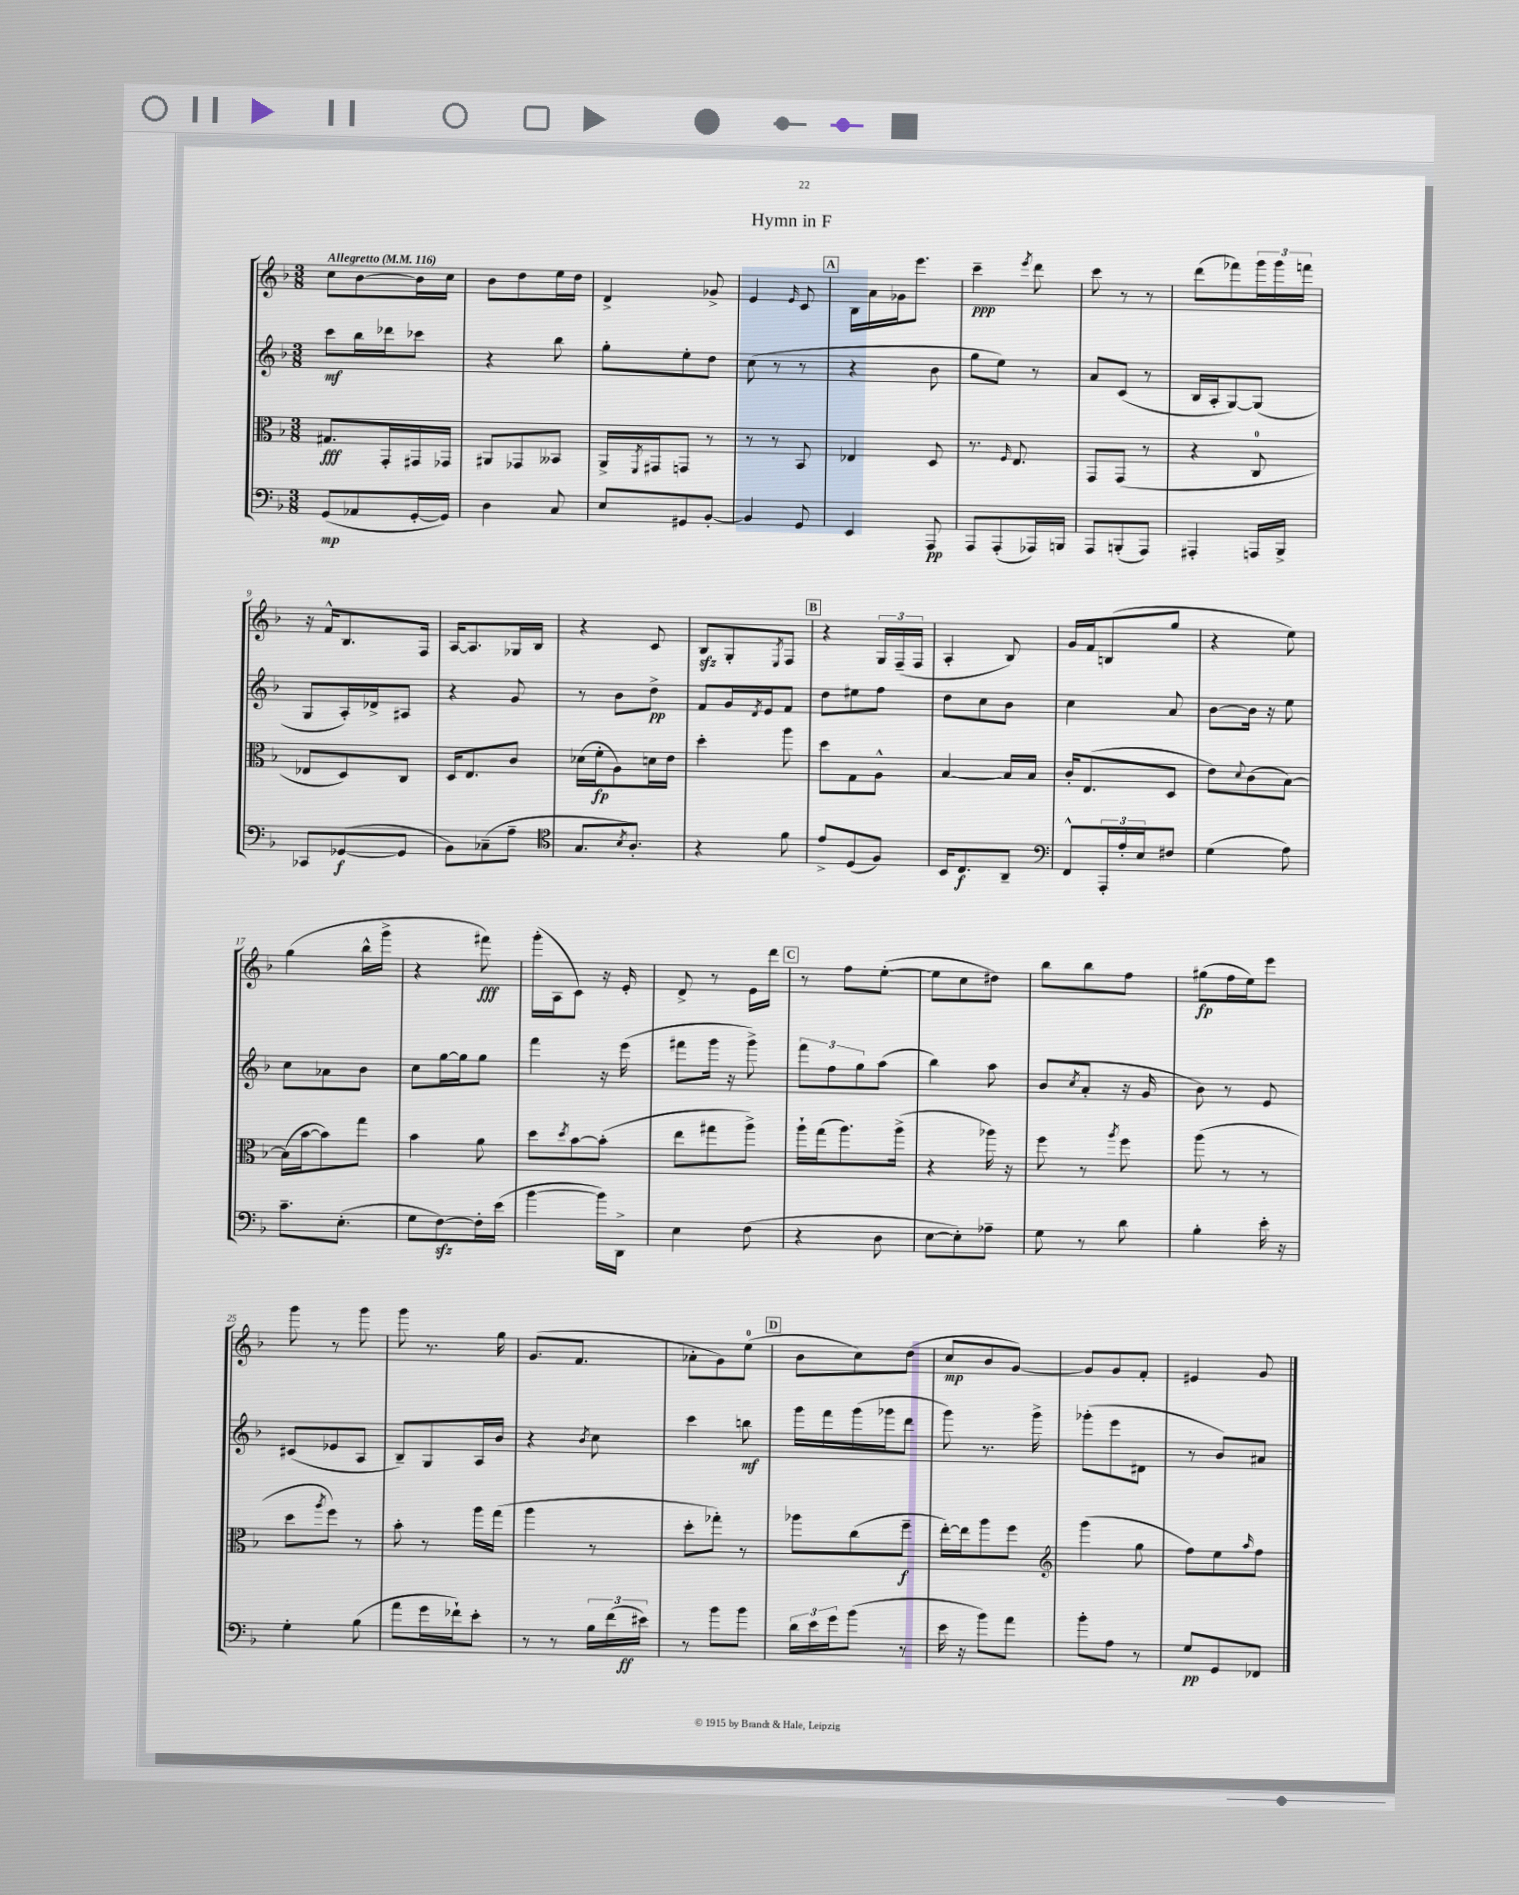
\header { title = "Hymn in F" }
<<
\new StaffGroup <<
\new Staff = "s0" {
    \clef treble \key f \major \numericTimeSignature \time 3/8 \tempo "Allegretto" 4 = 116
    c''8 bes'8~ bes'16 c''16 |
    bes'8 d''8 e''16 d''16 |
    d'4-> ges'8-> |
    e'4 \grace { e'16 } c'8 |
    \mark \markup { \box "A" } bes16 a'16 ges'16 e'''8. |
    c'''4--\ppp \acciaccatura { e'''8 } d'''8 |
    c'''8 r8 r8 |
    d'''8( fes'''8) \tuplet 3/2 { g'''16 g'''16 f'''16 } |
    r16 f'16-^ bes8. f16 |
    a16~ a8. ges16 bes16 |
    r4 c'8 |
    bes8\sfz g8-. \acciaccatura { e8 } f8 |
    \mark \markup { \box "B" } r4 \tuplet 3/2 { g16 f16--( f16 } |
    a4-. bes8) |
    g'16 f'16 b8( g''8 |
    r4 e''8) |
    g''4( bes''16-^ g'''16-> |
    r4 fis'''8\fff) |
    g'''16-.( a16 c'8) r16 e'16-. |
    d'8-> r8 e'16 d'''16 |
    \mark \markup { \box "C" } r8 f''8 e''8~-.( |
    e''8 c''8 dis''8) |
    bes''8 bes''8 f''8 |
    gis''8\fp( f''16 e''16) e'''8 |
    g'''8 r8 g'''8 |
    g'''8 r8. g''16 |
    g'8.( f'8. |
    aes'8-. g'8) e''8-0( |
    \mark \markup { \box "D" } bes'8 c''8) d''8( |
    c''8\mp bes'8 g'8~) |
    g'8 g'8 f'8-. |
    eis'4 g'8 \bar "|." |
}
\new Staff = "s1" {
    \clef treble \key f \major \numericTimeSignature \time 3/8
    c'''8\mf bes''16 des'''16 ces'''8 |
    r4 bes''8 |
    g''8-. e''8-. d''8 |
    c''8( r8 r8 |
    \mark \markup { \box "A" } r4 bes'8 |
    g''8 e''8) r8 |
    a'8 c'8( r8 |
    bes16 a16-. g8~) g8( |
    g8 a16-.) des'16-> ais8 |
    r4 g'8 |
    r8 bes'8 d''8->\pp |
    f'8 g'16 \acciaccatura { d'8 } e'16 f'8 |
    \mark \markup { \box "B" } d''8 eis''8 f''8 |
    d''8 c''8 bes'8 |
    c''4 a'8 |
    bes'8~ bes'16 r16 e''8 |
    c''8 aes'8 bes'8 |
    c''8 g''16~ g''16 g''8 |
    f'''4 r16 e'''16( |
    fis'''8 g'''16 r16 g'''8->) |
    \mark \markup { \box "C" } \tuplet 3/2 { f'''8 f''8 g''8 } a''8( |
    bes''4) a''8 |
    bes'8( \acciaccatura { c''8 } a'8-. r16 g'16 |
    bes'8) r8 e'8 |
    cis'8( ees'8 a8 |
    bes8--) g8 a16 bes'16 |
    r4 \acciaccatura { bes'8 } c''8 |
    c'''4 b''8\mf |
    \mark \markup { \box "D" } g'''16 f'''16 g'''16( ges'''16 d'''8 |
    g'''8) r8. g'''16-> |
    ges'''8-.( e'''8 dis'8 |
    r8 bes'8) ais'8 \bar "|." |
}
\new Staff = "s2" {
    \clef alto \key f \major \numericTimeSignature \time 3/8
    gis8.\fff g,16-. gis,16 ges,16 |
    ais,8 ges,8 beses,8 |
    a,16-> \acciaccatura { f,8 } gis,16 g,8 r8 |
    r8 r8 bes,8 |
    \mark \markup { \box "A" } ees4 d8 |
    r8. \grace { f16 } e8. |
    g,8 g,8( r8 |
    r4 c8-0 |
    ees8 d8) c8 |
    d16 e8. c'8 |
    des'16( f'16-.\fp a8) d'16 e'16 |
    d''4-. a''8 |
    \mark \markup { \box "B" } d''8 g8 a8-^ |
    bes4~ bes16 bes16 |
    c'16-. e8.( d8 |
    e'8) \appoggiatura { d'8 } c'8( bes8~) |
    bes16( bes'16~ bes'8) g''8 |
    bes'4 a'8 |
    d''8 \acciaccatura { d''8 } bes'8~ bes'8-.( |
    e''8 gis''8 a''8->) |
    \mark \markup { \box "C" } a''16-! g''16( a''8.) a''16->( |
    r4 aes''16) r16 |
    f''8 r8 \acciaccatura { a''8 } f''8 |
    a''8( r8 r8 |
    d''8 \acciaccatura { a''8 } f''8) r8 |
    bes'8-. r8 a''16 g''16( |
    a''4 r8 |
    d''8-. ges''8-.) r8 |
    \mark \markup { \box "D" } aes''8 c''8( f''8--\f |
    e''16~-.) e''16 a''8 f''8 |
    \clef treble g'''4( g''8 |
    f''8) e''8 \grace { a''16 } f''8 \bar "|." |
}
\new Staff = "s3" {
    \clef bass \key f \major \numericTimeSignature \time 3/8
    g,8\mp( aes,8 g,16~-. g,16) |
    d4 c8 |
    e8 gis,8 bes,8~-. |
    bes,4 g,8 |
    \mark \markup { \box "A" } e,4 a,,8\pp |
    a,,8 a,,8-.( aes,,16) b,,16 |
    a,,8 b,,8-.( a,,8) |
    ais,,4-. a,,16 bes,,16-> |
    ces,8 ges,8~\f( ges,8 |
    bes,8) ces8--( a8-- |
    \clef tenor g8. \acciaccatura { bes8 } a8.-.) |
    r4 f'8 |
    \mark \markup { \box "B" } e'8-> d8( f8) |
    bes,16 c8.\f a,8-- |
    \clef bass f,8-^ \tuplet 3/2 { a,,16-. a16-. e16 } fis8 |
    g4( a8) |
    c'8.-- e8.-.( |
    g8 f8~\sfz) f16-. e'16( |
    bes'4~ bes'16) d,16-> |
    e4 f8( |
    \mark \markup { \box "C" } r4 d8 |
    e8~ e8-.) aes8-- |
    g8 r8 d'8 |
    bes4-. e'16-. r16 |
    g4-. bes8( |
    a'8 g'16 fes'16-!) e'8-. |
    r8 r8 \tuplet 3/2 { bes16 f'16( eis'16\ff) } |
    r8 bes'8 bes'8 |
    \mark \markup { \box "D" } \tuplet 3/2 { d'16 e'16 g'16 } bes'8( r8 |
    e'16 r16 bes'8) a'8 |
    bes'8-. a8 r8 |
    g8\pp g,8 fes,8 \bar "|." |
}
>>
>>
